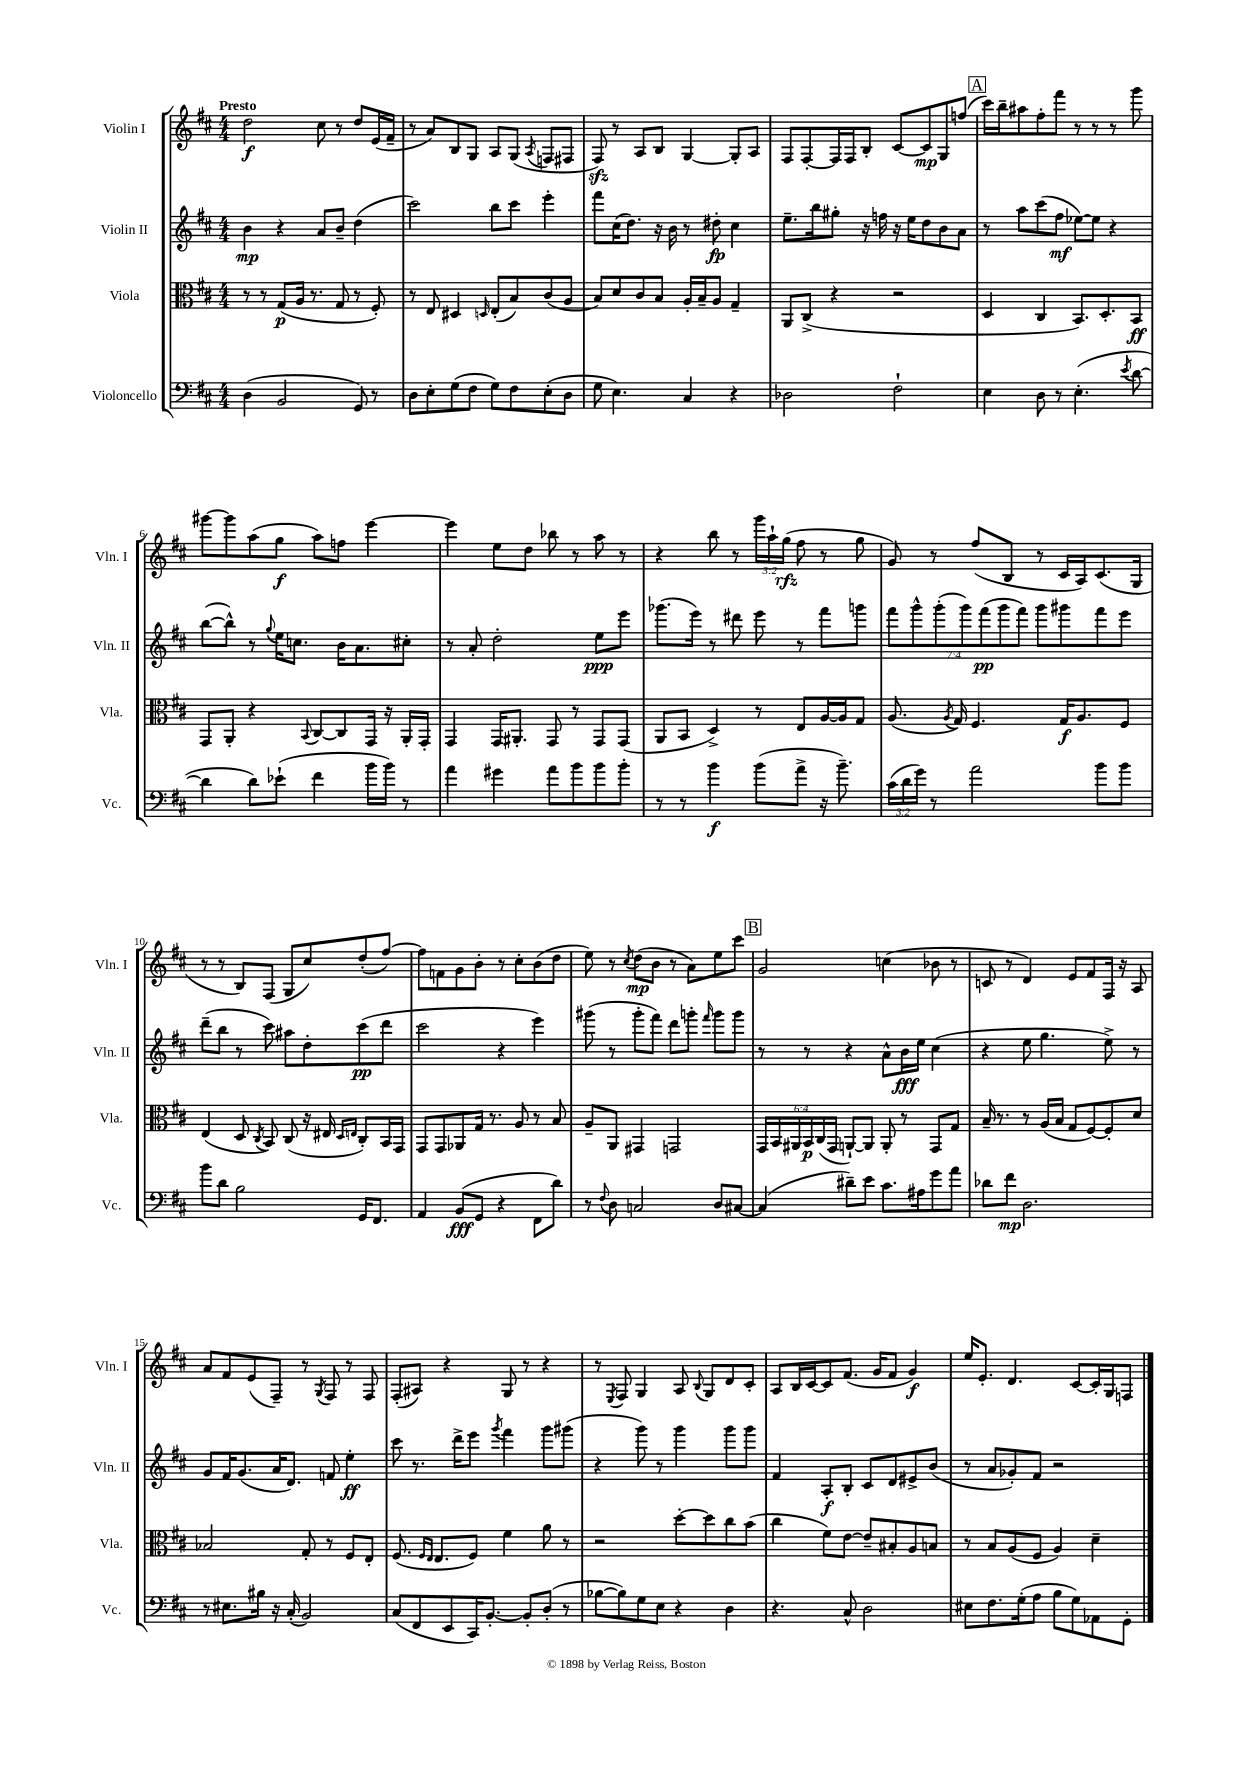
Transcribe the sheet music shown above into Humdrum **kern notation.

**kern	**kern	**kern	**kern
*staff4	*staff3	*staff2	*staff1
*clefF4	*clefC3	*clefG2	*clefG2
*k[f#c#]	*k[f#c#]	*k[f#c#]	*k[f#c#]
*M4/4	*M4/4	*M4/4	*M4/4
(4D	8r	4b	2dd
.	8r	.	.
2BB	(8G	4r	.
.	16A	.	.
.	8.r	.	.
.	.	8a	8cc#
.	8G	8b~	8r
8GG)	8r	(4dd	8dd
8r	8F#')	.	(16e
.	.	.	16f#~
=	=	=	=
8D	8r	2ccc#)	8r
8E'	8E	.	8a)
(8G	4D#	.	8B
8F#	.	.	8G
.	16qqD	.	.
8G)	(8E'	8bb	8A
8F#	8B)	8ccc#	(8G
.	.	.	8qA
(8E'	(8c#	4eee'	8F
8D	8A	.	8F#
=	=	=	=
8G	8B)	8fff#	8F#)
4.E)	8d	(16cc#	8r
.	.	8.dd)	.
.	8c#	.	8A
.	8B	16r	8B
.	.	16b	.
4C#	16A'	8r	[4G
.	16B~	.	.
.	8A	8dd#'	.
4r	4G~	4cc#	8G']
.	.	.	8A
=	=	=	=
2D-	8AA	8.ee~	8F#
.	(8C#^	.	[8F#'
.	.	16bb	.
.	4r	8gg#'	16F#]
.	.	.	16F#
.	.	16r	8B'
.	.	16ff	.
2F#`	2r	16r	[8c#
.	.	16ee	.
.	.	8dd	8c#]
.	.	8b	8G
.	.	8a	(8ff
=	=	=	=
4E	4D	8r	16ccc#)
.	.	.	16bb~
.	.	8aa	8aa#
8D	4C#	(8ccc#	8ff#'
8r	.	8ff#	8fff#
(4.E'	8.BB)	[8ee-)	8r
.	.	8ee-]	8r
.	8.D'	.	.
.	.	4r	8r
8qe	.	.	.
[8d	8BB	.	8ggg
=	=	=	=
4d]	8GG	([8bb	[8ggg#
.	8AA'	8bb^^])	8ggg#]
8d)	4r	8r	(8aa
.	.	8qqgg	.
(8e-`	.	16ee	8gg
.	.	8.cc	.
.	8qqBB	.	.
4f#	[8C#	.	8aa)
.	8C#]	16b	8ff
.	.	8.a	.
16b	16GG	.	[4eee
16b)	16r	.	.
8r	16AA'	8cc#'	.
.	16GG'	.	.
=	=	=	=
4a	4GG	8r	4eee]
.	.	8a'	.
4g#	16GG	2dd'	8ee
.	8.AA#'	.	.
.	.	.	8dd
8a	8GG	.	8bb-
8b	8r	.	8r
8b	8GG	8ee	8aa
8b'	(8GG	8eee	8r
=	=	=	=
8r	8AA	(8.ggg-	4r
8r	8BB	.	.
.	.	16eee)	.
4b	4D^)	8r	8bb
.	.	8ddd#	8r
(8b	8r	8eee	24ggg
.	.	.	24aa`
.	.	.	(24gg
8a^	8E	8r	8ff#
16r	[16A	8fff#	8r
8.b~)	16A]	.	.
.	8G	8ggg	8gg
=	=	=	=
(24c#	(8.A	14fff#	8g)
24d	.	.	.
.	.	14ggg^^	.
24g)	.	.	.
8r	.	.	8r
.	.	(14ggg'	.
.	8qA	.	.
.	16G)	.	.
.	.	14ggg)	.
2a	4.F#	.	(8ff#
.	.	(14fff#	.
.	.	14ggg	.
.	.	.	8B
.	.	14fff#)	.
.	.	8ggg	8r
.	16G	8ggg#	16c#
.	8.A	.	16A)
8b	.	8fff#	(8.c#
8b	8F#	8eee	.
.	.	.	16G
=	=	=	=
8b	(4E	(8ddd~	8r
8d	.	8bb	8r
2B	8D	8r	8B)
.	8qC#	.	.
.	8BB)	8ccc#)	(8F#
.	(8C#	8aa#	8G
.	16r	8dd'	8cc#)
.	16E#	.	.
.	16qqD	.	.
.	16qqE	.	.
16GG	8C#')	(8ccc#	(8dd'
8.FF#	.	.	.
.	16BB	8ddd	[8ff#)
.	16GG	.	.
=	=	=	=
4AA	8GG	2ccc#	8ff#]
.	8GG	.	8f
(8BB	8AA-	.	8g
8GG	16G	.	8b'
.	8.r	.	.
4r	.	4r	8r
.	8A	.	8cc#'
8FF#	8r	4eee)	(8b
8d)	8B	.	8dd
=	=	=	=
8r	8A~	(8ggg#	8ee)
8qqF#	.	.	.
8D	8AA	8r	8r
.	.	.	8qcc#
2C	4GG#	8ggg#'	(8dd
.	.	8fff#)	8b
.	2GG	8ddd	8r
.	.	8ggg'	8a)
.	.	16qqfff#	.
8D	.	8ggg	8ee
[8C#	.	8ggg	8ccc#
=	=	=	=
(4C#]	24GG	8r	2g
.	24BB	.	.
.	24AA#	.	.
.	24BB	8r	.
.	(24C#	.	.
.	24GG	.	.
8d#~)	[8AA`)	4r	.
8e	8AA]	.	.
8.c#	8AA'	8a^^	(4cc
.	8r	16b	.
16A#	.	16ee	.
8g	8GG	(4cc#	8b-
8a	8G	.	8r
=	=	=	=
8d-	16B~	4r	8c
.	8.r	.	.
8f#	.	.	8r
2.D	8r	8ee	4d)
.	(16A	4.gg	.
.	16B	.	.
.	8G	.	8e
.	[8F#)	.	8f#
.	8F#']	8ee^)	16F#
.	.	.	16r
.	8d	8r	8A
=	=	=	=
8r	2B-	8g	8a
8.E#	.	16f#	8f#
.	.	(8.g	.
.	.	.	(8e
16B#	.	.	.
16r	.	16a	8F#~)
(16C#'	.	8.d)	.
2BB)	8G'	.	8r
.	.	.	8qG
.	8r	8f	8F#
.	8F#	4ee'	8r
.	8E'	.	8F#
=	=	=	=
(8C#	(8.F#	8ccc#	(8F#'
8FF#	.	8.r	8A#)
.	16qqF#	.	.
.	16qqE	.	.
.	8.E	.	.
8EE	.	.	4r
.	.	16ddd^	.
16CC#)	8F#)	8eee	.
[8.BB'	.	.	.
.	.	8qggg	.
.	4f#	4fff#	8G
8BB']	.	.	8r
(8D'	8a	8ggg	4r
8r	8r	(8ggg#	.
=	=	=	=
[8B-	2r	4r	8r
.	.	.	8qE
8B-])	.	.	8F#
8G	.	8ggg)	4G
8E	.	8r	.
4r	[8dd'	4ggg	8A
.	.	.	8qqB
.	8dd]	.	8G
4D	8cc#	8ggg	8d
.	(8b	8ggg	8c#'
=	=	=	=
4.r	4cc#	4f#	8A
.	.	.	16B
.	.	.	[16c#
.	8f#)	8A'	8c#]
8C#^^	[8e	8B'	(8.f#
2D	8e~]	8c#	.
.	.	.	16g
.	8B#'	8d	8f#
.	8A	8e#^	4g)
.	8B	(8b	.
=	=	=	=
8E#	8r	8r	16ee
.	.	.	8.e'
8.F#	8B	8a	.
.	(8A	8g-')	4.d
(16G'	.	.	.
8A	8F#	8f#	.
8B	4A)	2r	.
8G)	.	.	[8c#
8AA-	4d~	.	16c#']
.	.	.	16G
8GG'	.	.	8F
==	==	==	==
*-	*-	*-	*-
